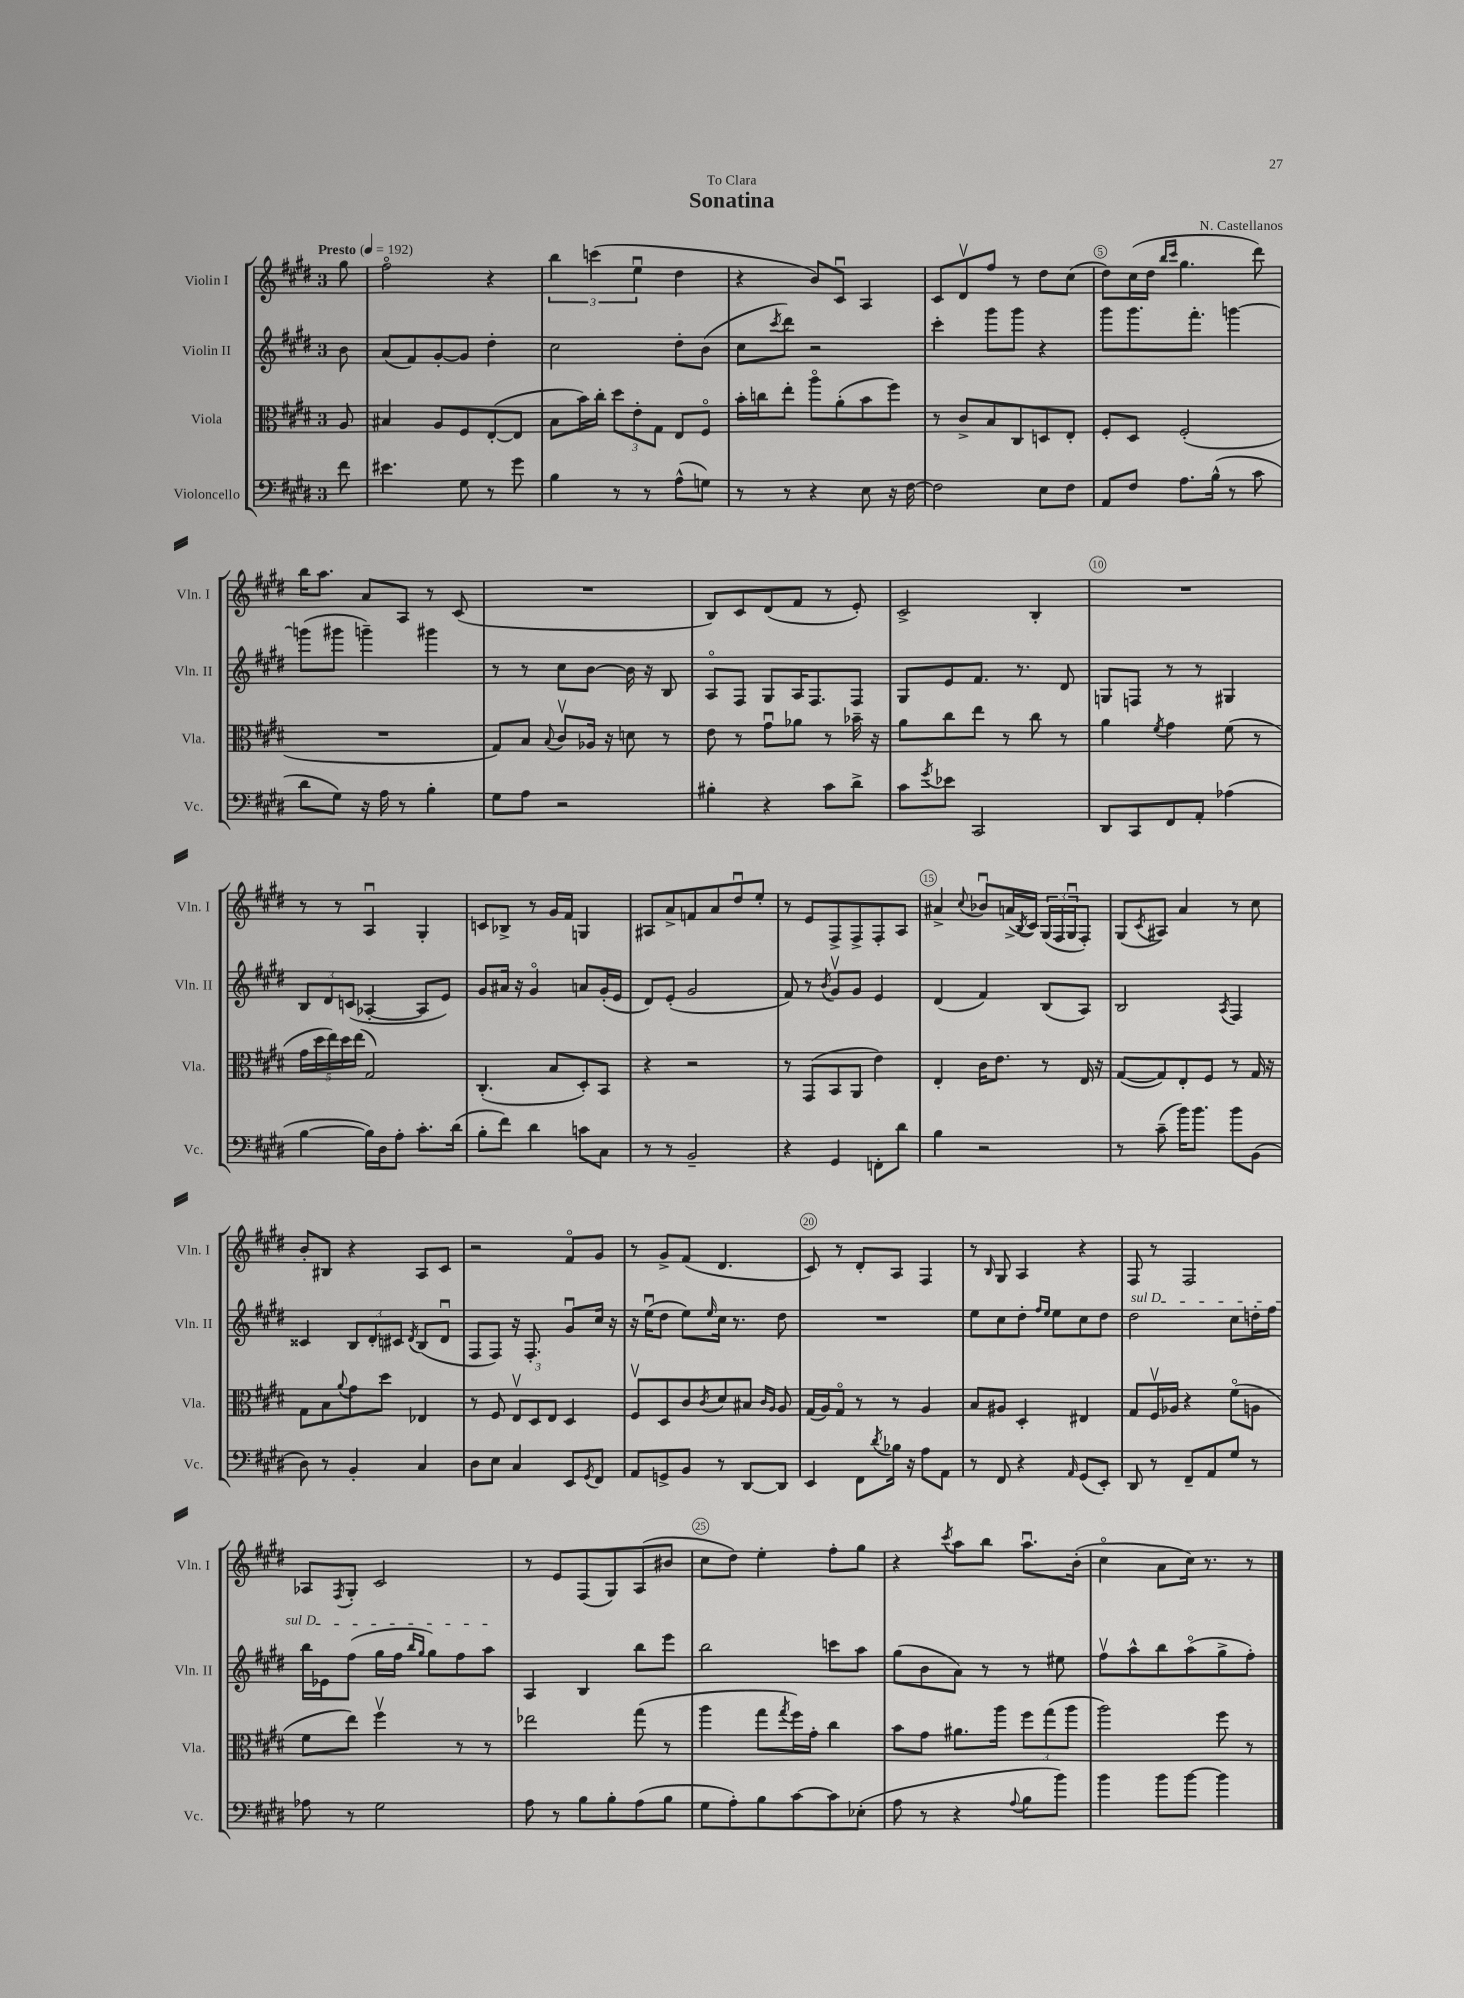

**kern	**kern	**kern	**kern
*part4	*part3	*part2	*part1
*staff4	*staff3	*staff2	*staff1
*I"Violoncello	*I"Viola	*I"Violin II	*I"Violin I
*I'Vc.	*I'Vla.	*I'Vln. II	*I'Vln. I
*clefF4	*clefC3	*clefG2	*clefG2
*k[f#c#g#d#]	*k[f#c#g#d#]	*k[f#c#g#d#]	*k[f#c#g#d#]
*M3/4	*M3/4	*M3/4	*M3/4
*MM192	*MM192	*MM192	*MM192
=	=	=	=
!	!	!	!LO:TX:a:B:t=Presto
8f#\	8A/	8b\	8gg#\
=1	=1	=1	=1
4.e#X\	4B#X/	(8a/L	2ff#\
.	.	8f#/)	.
.	8A/L	[8g#'/	.
8G#\	8F#/	8g#/J]	.
8r	([8E'/	4dd#'\	4r
8g#\	8E/J]	.	.
=2	=2	=2	=2
4B\	8B\L	2cc#\	6bb\
.	16b\L)	.	.
.	.	.	(6cccn\
.	16cc#'\JJ	.	.
8r	12dd#\L	.	.
.	12e'\	.	6eeu\
8r	.	.	.
.	12G#\J	.	.
(8A^^\L	8E/L	8dd#'\L	4dd#\
8Gn\J)	8F#/J	(8b\J	.
=3	=3	=3	=3
8r	16b'\LL	8cc#\L	4r
.	16ccn\J	.	.
.	.	8qccc#/	.
8r	8ee'\J	8ddd#\J)	.
4r	8aa\L	2r	8b/L)
.	(8a'\	.	8c#u/J
8E\	8b\	.	4A/
16r	8ff#\J)	.	.
[16F#\	.	.	.
=4	=4	=4	=4
2F#\]	8r	4ccc#'\	8c#/L
.	8c#^/L	.	8d#v/
.	8B/	8ggg#\L	8ff#/J
.	8C#/	8ggg#\J	8r
8E\L	8Dn/	4r	8dd#\L
8F#\J	8E'/J	.	(8cc#\J
=5	=5	=5	=5
8AA/L	8F#'/L	8ggg#\L	8dd#\L)
8F#/J	8D#/J	8.ggg#\	(16cc#\L
.	.	.	16dd#\JJ
.	.	.	16qqbb/LL
.	.	.	16qqccc#/JJ
8.A\L	(2F#'/	.	4.gg#\
.	.	8.fff#'\J	.
(16B^^\Jk	.	.	.
8r	.	[4gggn\	.
8c#\	.	.	8ddd#\)
!!LO:LB:g=z
=6	=6	=6	=6
8d#\L	2.r	(8gggn\L]	16bb\KL
.	.	.	8.aa\J
8G#\J)	.	8ggg#X\J	.
16r	.	4gggn~\)	8a/L
16A\	.	.	.
8r	.	.	8A/J
4B'\	.	4ggg#X\	8r
.	.	.	(8c#/
=7	=7	=7	=7
8G#\L	8G#/L)	8r	2.r
8A\J	8B/J	8r	.
.	8qqB/	.	.
2r	8c#v/L	8cc#\L	.
.	16A-X/Jk	[8b\J	.
.	16r	.	.
.	8dn\	16b\]	.
.	.	16r	.
.	8r	8B/	.
=8	=8	=8	=8
4B#X'\	8e\	8A/L	8B/L)
.	8r	8F#/J	8c#/
4r	8g#u\L	8G#/L	(8d#/
.	8a-X\J	16A/K	8f#/J
.	.	8.F#/	.
8c#\L	8r	.	8r
8d#^\J	16b-X~\	8F#/J	8e'/)
.	16r	.	.
=9	=9	=9	=9
8c#\L	8a\L	8G#/L	2c#^/
8qg#/	.	.	.
8e-X\J	8cc#\	8e/	.
2CC#/	8ee\J	8.f#/J	.
.	8r	.	.
.	.	8.r	.
.	8cc#\	.	4B'/
.	8r	8d#/	.
=10	=10	=10	=10
8DD#/L	4a\	8Gn/L	2.r
8CC#/	.	8Fn/J	.
.	8qf#/	.	.
8FF#/	4g#\	8r	.
8AA'/J	.	8r	.
(4A-X\	(8f#\	4G#X/	.
.	8r	.	.
!!LO:LB:g=z
=11	=11	=11	=11
[4B\	20g#\LL	12B/L	8r
.	20dd#\	.	.
.	.	12d#/	.
.	20ee\)	.	.
.	.	.	8r
.	20dd#\	.	.
.	.	(12cn/J	.
.	(20ee\JJ	.	.
16B\LL])	2G#/)	[4A-X'/	4Au/
16D#\J	.	.	.
8A'\J	.	.	.
8.c#'\L	.	8A-/L]	4G#'/
.	.	8e/J)	.
(16d#\Jk	.	.	.
=12	=12	=12	=12
8B'\L	(4.C#'/	8g#/L	8cn/L
8f#\J)	.	16a#X/Jk	8B-X^/J
.	.	16r	.
4d#\	.	4g#/	8r
.	8B/L	.	16g#/LL
.	.	.	16f#/JJ
8cn\L	8D#'/)	8an/L	4Gn/
8C#\J	8BB/J	(16g#'/L	.
.	.	16e/JJ	.
=13	=13	=13	=13
8r	4r	8d#/L)	8A#X/L
8r	.	(8e'/J	8a^/
2BB~/	2r	2g#/	8fn/
.	.	.	8a/
.	.	.	8dd#u/
.	.	.	8ee'/J
=14	=14	=14	=14
4r	8r	8f#/)	8r
.	(8GG#/L	8r	8e/L
.	.	8qb/	.
4GG#/	8BB/	8g#v/L	8F#^/
.	8AA/J	8g#/J	8F#^/
8FFn'\L	4e\)	4e/	8F#'/
8d#\J	.	.	8A/J
=15	=15	=15	=15
4B\	4E'/	(4d#/	4a#X^/
.	.	.	8qqcc#/
2r	16c#\KL	4f#/)	8b-Xu/L
.	8.e\J	.	.
.	.	.	(16an^/L
.	.	.	8qB/
.	.	.	16c#/JJ)
.	8r	(8B/L	(24G#/LL
.	.	.	24F#/
.	.	.	24G#u/J
.	16E/	8A/J)	8F#'/J)
.	16r	.	.
=16	=16	=16	=16
8r	([8G#/L	2B/	(8G#/L
.	.	.	8qc#/
(8c#~\	8G#/])	.	8A#X/J)
16b\KL)	8E'/	.	4a/
8.b\J	.	.	.
.	8F#/J	.	.
.	.	8qA/	.
8b\L	8r	4F#/	8r
(8BB\J	16G#/	.	8cc#\
.	16r	.	.
!!LO:LB:g=z
=17	=17	=17	=17
8D#\)	8G#\L	4c##X/	8b'/L
8r	8B\	.	8B#X/J
.	8qqa/	.	.
4BB'/	8g#\	12B/L	4r
.	.	12d#'/	.
.	8dd#\J	.	.
.	.	12c#X/J	.
.	.	8qd#/	.
4C#/	4E-X/	(8B/L	8A/L
.	.	8d#u/J	8c#/J
=18	=18	=18	=18
8D#\L	8r	8F#/L	2r
8E\J	8F#/	8F#/J)	.
4C#/	12Ev/L	16r	.
.	.	8.F#'/	.
.	12D#/	.	.
.	12E/J	.	.
8EE/L	4D#/	8g#u/L	8f#/L
8qGG#/	.	.	.
8FF#/J	.	16cc#/Jk	8g#/J
.	.	16r	.
=19	=19	=19	=19
8AA/L	8F#v/L	16r	8r
.	.	(16eeu\KL	.
8GGn^/	8D#/	8dd#\J	8g#^/L
8BB/J	8c#/	8ee\L)	(8f#/J
.	8qc#/	16qqee/	.
8r	8d#/	16cc#\Jk	4.d#/
.	.	8.r	.
[8DD#/L	8B#X/J	.	.
.	16qqc#/LL	.	.
.	16qqA/JJ	.	.
8DD#/J]	8A/	8dd#\	.
=20	=20	=20	=20
4EE/	(16G#/LL	2.r	8c#/)
.	16A/J)	.	.
.	8G#/J	.	8r
8FF#\L	8r	.	8d#'/L
8qd#/	.	.	.
16B-X\Jk	8r	.	8A/J
16r	.	.	.
8A\L	4A/	.	4F#/
8AA\J	.	.	.
=21	=21	=21	=21
8r	8B/L	8ee\L	8r
.	.	.	16qqB/
8FF#/	8A#X/J	8cc#\	8G#/
4r	4D#'/	8dd#'\J	4A/
.	.	16qqff#/LL	.
.	.	16qqee/JJ	.
.	.	8ee\L	.
16qqAA/	.	.	.
(8GG#/L	4E#X/	8cc#\	4r
8EE'/J)	.	8dd#\J	.
=22	=22	=22	=22
!	!	!LO:TX:a:i:t=sul D	!
8DD#/	8G#/L	2dd#\	8F#/
8r	16F#v/L	.	8r
.	16A-X/JJ	.	.
8FF#~/L	4r	.	2F#/
8AA/	.	.	.
8G#/J	(8f#\L	8cc#\L	.
8r	8An\J	16ddn'\L	.
.	.	16ff#\JJ	.
!!LO:LB:g=z
=23	=23	=23	=23
8A-X\	8f#\L	16bb\LL	8A-X/L
.	.	16e-X\J	.
.	.	.	8qF#/
8r	8ee\J)	(8ff#\J	8G#'/J
2G#\	4ff#v\	16gg#\LL	2c#/
.	.	16ff#\JJ	.
.	.	16qqbb/LL	.
.	.	16qqgg#/JJ	.
.	.	8gg#\L)	.
.	8r	8ff#\	.
.	8r	8aa\J	.
=24	=24	=24	=24
8A\	2ee-X\	4A/	8r
8r	.	.	8e/L
8B\L	.	4B/	(8F#/
8B'\	.	.	8G#/)
(8A\	(8gg#\	8bb\L	(8A/
8B\J	8r	8eee\J	8b#X/J
=25	=25	=25	=25
8G#\L	4aa\	2bb\	8cc#\L
8A'\)	.	.	8dd#\J)
8B\	8gg#\L	.	4ee'\
.	8qgg#/	.	.
[8c#\	16ff#\L)	.	.
.	16g#'\JJ	.	.
8c#\]	4cc#\	8cccn\L	8ff#'\L
(8E-X'\J	.	8aa\J	8gg#\J
=26	=26	=26	=26
8A\	8b\L	(8gg#\L	4r
8r	8g#\J	8b\	.
.	.	.	8qccc#/
4r	8.a#X\L	8a\J)	8aa\L
.	.	8r	8bb\J
.	16aa\Jk	.	.
8qqA/	.	.	.
8B\L	12ff#\L	8r	8.aau\L
.	(12gg#\	.	.
8b\J)	.	8ee#X\	.
.	12aa\J	.	.
.	.	.	(16b'\Jk
=27	=27	=27	=27
4b\	2aa\)	8ff#v\L	4cc#\
.	.	8aa^^\	.
8b\L	.	8bb\	8a\L
[8b\J	.	(8aa\	16cc#\Jk)
.	.	.	8.r
4b\]	8ff#\	8gg#^\	.
.	8r	8ff#'\J)	8r
==	==	==	==
*-	*-	*-	*-
